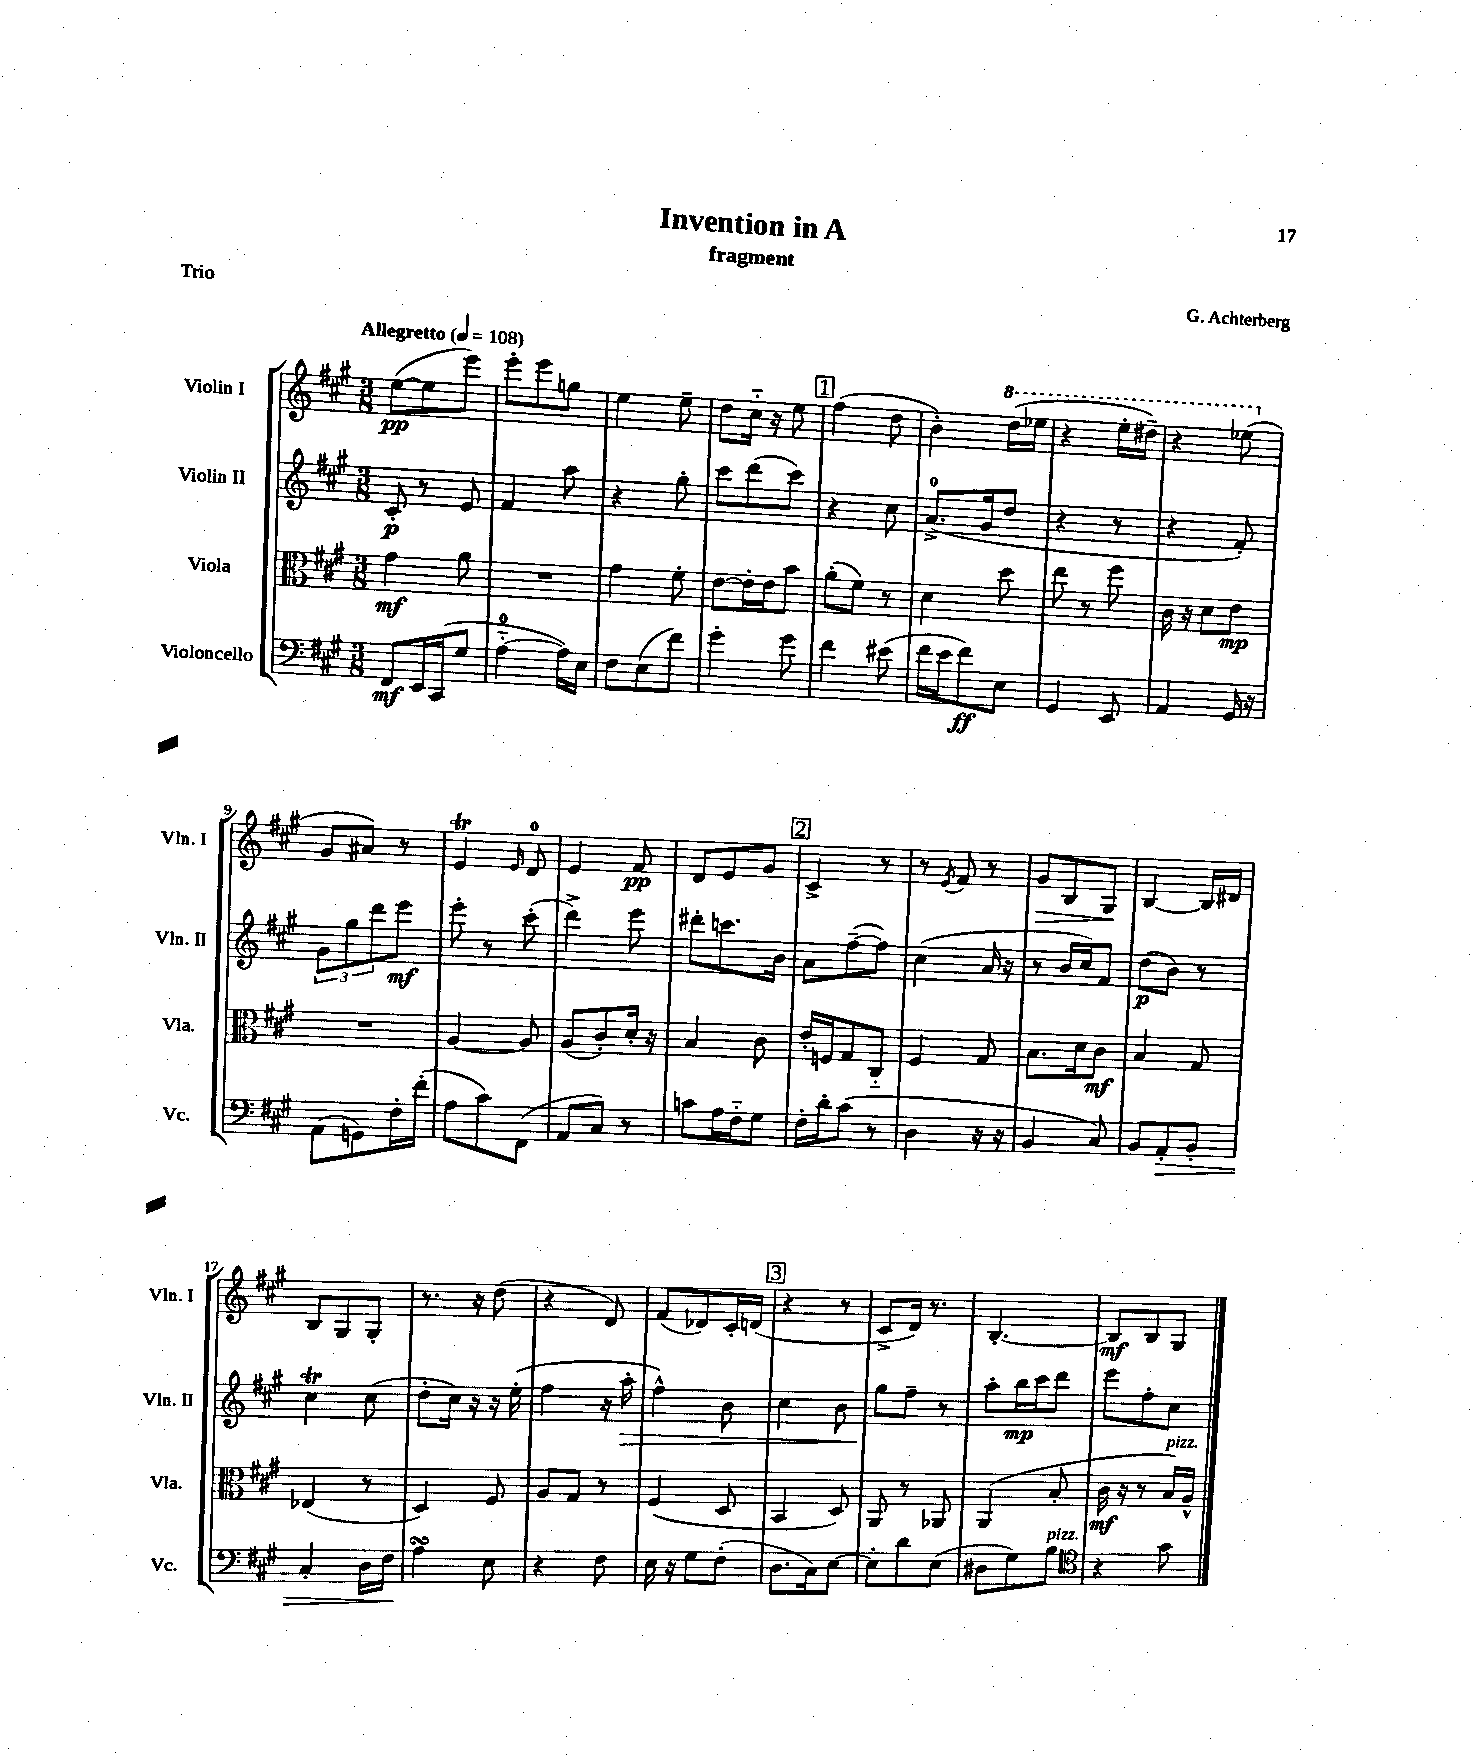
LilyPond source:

\header { title = "Invention in A" composer = "G. Achterberg" subtitle = "fragment" piece = "Trio" }
<<
\new StaffGroup <<
\new Staff = "s0" \with { instrumentName = "Violin I" shortInstrumentName = "Vln. I" } {
    \clef treble \key a \major \numericTimeSignature \time 3/8 \tempo "Allegretto" 4 = 108
    e''8~\pp( e''8 e'''8) |
    e'''8-. e'''8 g''8 |
    e''4 e''8-- |
    d''8 cis''16-_ r16 e''8 |
    \mark \markup { \box "1" } fis''4( d''8 |
    b'4-.) \ottava #1 d'''16( ees'''16 |
    r4 e'''16-. dis'''16--) |
    r4 ees'''8( \ottava #0 |
    gis'8 ais'8) r8 |
    e'4\trill \grace { e'16 } d'8-0 |
    e'4 fis'8\pp |
    d'8 e'8 gis'8 |
    \mark \markup { \box "2" } cis'4-> r8 |
    r8 \acciaccatura { e'8 } fis'8 r8 |
    gis'8\> b8 gis8\! |
    b4~ b16 dis'16 |
    b8 gis8 gis8-. |
    r8. r16 d''8( |
    r4 d'8) |
    fis'8( des'8) cis'16-. d'16( |
    \mark \markup { \box "3" } r4 r8 |
    cis'8-> d'16) r8. |
    b4.~-. |
    b8\mf b8 gis8 \bar "|." |
}
\new Staff = "s1" \with { instrumentName = "Violin II" shortInstrumentName = "Vln. II" } {
    \clef treble \key a \major \numericTimeSignature \time 3/8
    cis'8-.\p r8 e'8 |
    fis'4 a''8 |
    r4 gis''8-. |
    cis'''8 d'''8( cis'''8) |
    \mark \markup { \box "1" } r4 cis''8 |
    a'8.-0->( gis'16 d''8 |
    r4 r8 |
    r4 fis'8-.) |
    \tuplet 3/2 { gis'8 gis''8 d'''8 } e'''8\mf |
    e'''8-. r8 cis'''8-.( |
    d'''4->) e'''8 |
    dis'''8-. c'''8. b'16 |
    \mark \markup { \box "2" } a'8 fis''8~--( fis''8) |
    cis''4( a'16 r16 |
    r8 b'16 cis''16) fis'8 |
    d''8\p( b'8) r8 |
    cis''4\trill cis''8( |
    d''8-. cis''16) r16 r16 e''16-.( |
    fis''4 r16 a''16-.\> |
    fis''4-^) b'8 |
    \mark \markup { \box "3" } cis''4 b'8 |
    gis''8\! fis''8-- r8 |
    a''8-. b''16\mp cis'''16 d'''8 |
    e'''8 fis''8-. cis''8 \bar "|." |
}
\new Staff = "s2" \with { instrumentName = "Viola" shortInstrumentName = "Vla." } {
    \clef alto \key a \major \numericTimeSignature \time 3/8
    gis'4\mf a'8 |
    R4. |
    gis'4 fis'8-. |
    e'8~ e'16-. e'16 b'8 |
    \mark \markup { \box "1" } a'8-.( fis'8) r8 |
    d'4 d''8 |
    e''8 r8 fis''8 |
    cis'16 r16 d'8 e'8\mp |
    R4. |
    a4~ a8 |
    a8( cis'8-.) d'16-. r16 |
    b4 cis'8 |
    \mark \markup { \box "2" } e'16-. f16 gis8 cis8-_ |
    fis4 gis8 |
    b8. d'16 cis'8\mf |
    b4 gis8 |
    ees4( r8 |
    d4) fis8 |
    a8 gis8 r8 |
    fis4( d8 |
    \mark \markup { \box "3" } b,4 d8) |
    a,8 r8 aes,8 |
    a,4( b8-. |
    cis'16\mf r16 r8 b16^\markup { \italic "pizz." }) a16-^ \bar "|." |
}
\new Staff = "s3" \with { instrumentName = "Violoncello" shortInstrumentName = "Vc." } {
    \clef bass \key a \major \numericTimeSignature \time 3/8
    fis,8\mf e,16 cis,16( gis8 |
    a4-0~-_ a16) e16 |
    fis8 e8( fis'8) |
    gis'4-. gis'8 |
    \mark \markup { \box "1" } fis'4 eis'8( |
    fis'16 e'16 fis'8\ff) e8 |
    gis,4 e,8 |
    a,4 gis,16 r16 |
    a,8( g,8) fis16-. fis'16-.( |
    a8 cis'8) fis,8( |
    a,8 cis8) r8 |
    c'8 a16 fis16-_ gis8 |
    \mark \markup { \box "2" } fis16-. d'16-. cis'8( r8 |
    d4 r16 r16 |
    b,4 cis8) |
    b,8 a,8-.\> b,8-. |
    cis4-. d16 fis16\! |
    a4\turn e8 |
    r4 fis8 |
    e16 r16 gis8 fis8-.( |
    \mark \markup { \box "3" } d8. cis16) e8~ |
    e8-. d'8 e8( |
    dis8 gis8) b8^\markup { \italic "pizz." } |
    \clef tenor r4 gis'8 \bar "|." |
}
>>
>>
